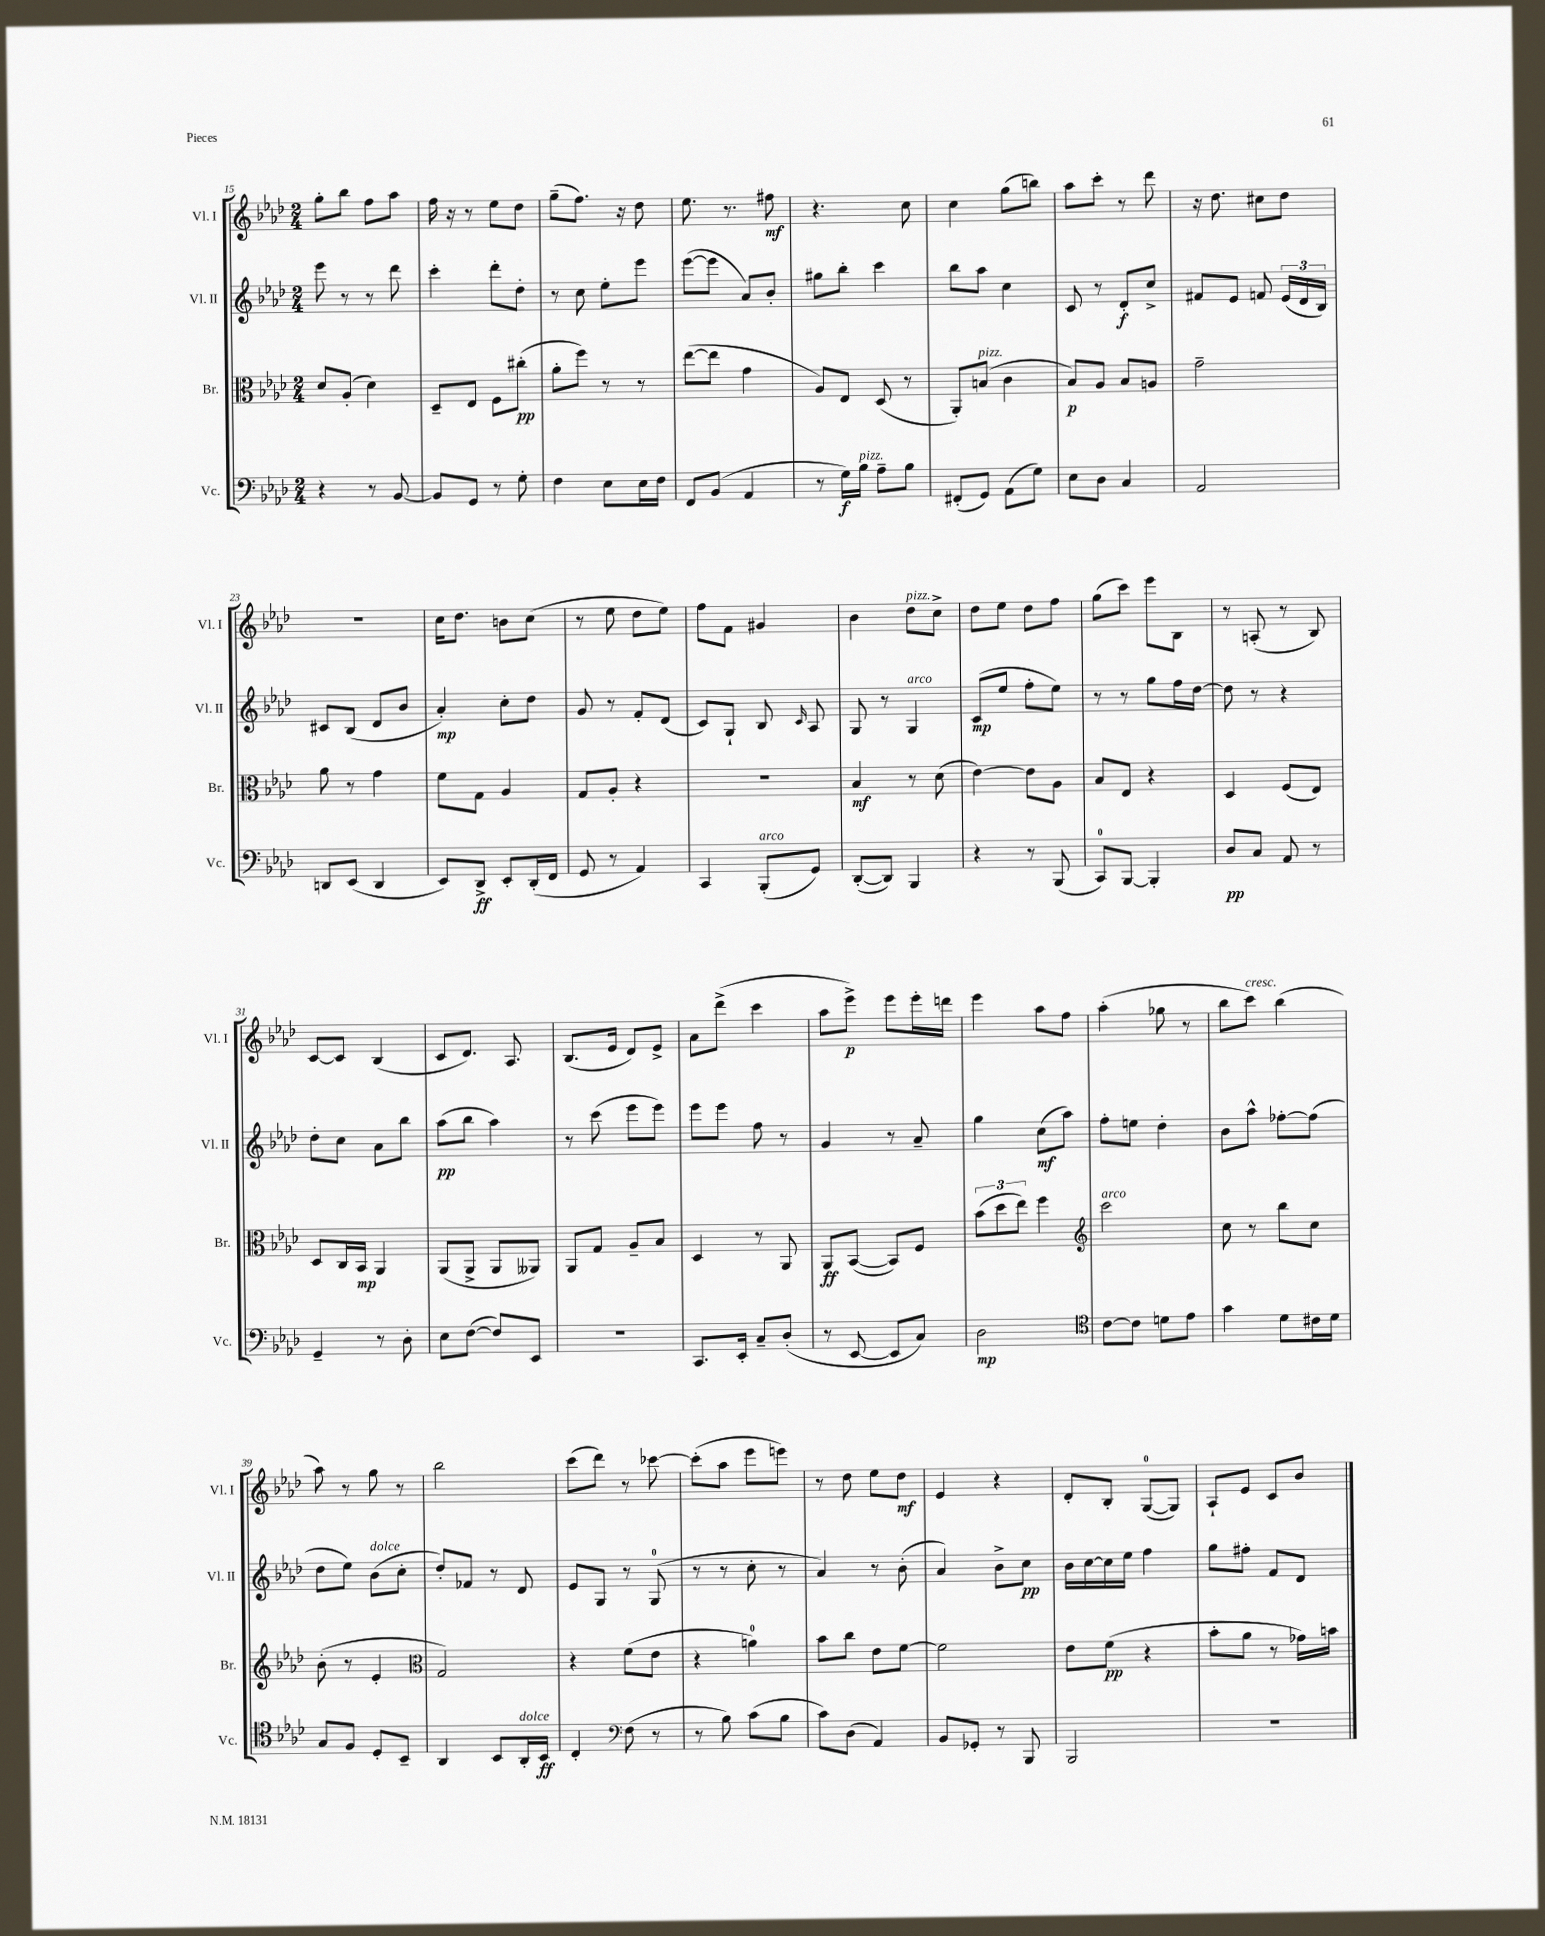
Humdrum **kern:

**kern	**dynam	**kern	**dynam	**kern	**dynam	**kern	**dynam
*part4	*part4	*part3	*part3	*part2	*part2	*part1	*part1
*staff4	*staff4	*staff3	*staff3	*staff2	*staff2	*staff1	*staff1
*I"Vc.	*	*I"Br.	*	*I"Vl. II	*	*I"Vl. I	*
*I'Vc.	*	*I'Br.	*	*I'Vl. II	*	*I'Vl. I	*
*clefF4	*	*clefC3	*	*clefG2	*	*clefG2	*
*k[b-e-a-d-]	*	*k[b-e-a-d-]	*	*k[b-e-a-d-]	*	*k[b-e-a-d-]	*
*M2/4	*	*M2/4	*	*M2/4	*	*M2/4	*
=15	=15	=15	=15	=15	=15	=15	=15
4r	.	8d-/L	.	8eee-\	.	8gg'\L	.
.	.	(8A-'/J	.	8r	.	8bb-\J	.
8r	.	4d-\)	.	8r	.	8ff\L	.
[8BB-/	.	.	.	8ddd-\	.	8aa-\J	.
=16	=16	=16	=16	=16	=16	=16	=16
8BB-/L]	.	8D-~/L	.	4ccc'\	.	16ff\	.
.	.	.	.	.	.	16r	.
8GG/J	.	8E-/J	.	.	.	8r	.
8r	.	8F\L	.	8ddd-'\L	.	8ee-\L	.
8G'\	.	(8cc#X'\J	pp	8dd-'\J	.	8dd-\J	.
=17	=17	=17	=17	=17	=17	=17	=17
4F\	.	8a-'\L	.	8r	.	(8gg~\L	.
.	.	8ff\J)	.	8cc\	.	8.ff\J)	.
8E-\L	.	8r	.	8ee-'\L	.	.	.
.	.	.	.	.	.	16r	.
16E-\L	.	8r	.	8eee-\J	.	8dd-\	.
16F\JJ	.	.	.	.	.	.	.
=18	=18	=18	=18	=18	=18	=18	=18
8FF/L	.	([8ee-\L	.	([8eee-\L	.	8.ee-\	.
(8BB-/J	.	8ee-\J]	.	8eee-\J]	.	.	.
.	.	.	.	.	.	8.r	.
4AA-/	.	4g\	.	8a-/L)	.	.	.
.	.	.	.	8b-'/J	.	8ff#X\	mf
=19	=19	=19	=19	=19	=19	=19	=19
8r	.	8A-/L)	.	8gg#X\L	.	4.r	.
16G\LL)	f	8E-/J	.	8bb-'\J	.	.	.
!LO:TX:a:i:t=pizz.	!	!	!	!	!	!	!
16B-\JJ	.	.	.	.	.	.	.
8A-~\L	.	(8D-/	.	4ccc\	.	.	.
8B-\J	.	8r	.	.	.	8cc\	.
=20	=20	=20	=20	=20	=20	=20	=20
(8FF#X'/L	.	8AA-'/L)	.	8bb-\L	.	4cc\	.
!	!	!LO:TX:a:i:t=pizz.	!	!	!	!	!
8GG/J)	.	(8Bn/J	.	8aa-\J	.	.	.
(8AA-\L	.	4c\	.	4cc\	.	(8gg\L	.
8G\J)	.	.	.	.	.	8bbn\J)	.
=21	=21	=21	=21	=21	=21	=21	=21
8E-\L	.	8B-/L)	p	8c/	.	8aa-\L	.
8D-\J	.	8A-/J	.	8r	.	8ccc'\J	.
4C/	.	8B-/L	.	8d-'/L	f	8r	.
.	.	8An/J	.	8cc^/J	.	8ddd-\	.
=22	=22	=22	=22	=22	=22	=22	=22
2AA-/	.	2g~\	.	8f#X/L	.	16r	.
.	.	.	.	.	.	8.dd-\	.
.	.	.	.	8e-/J	.	.	.
.	.	.	.	8fn/	.	8cc#X\L	.
.	.	.	.	(24e-/LL	.	8dd-\J	.
.	.	.	.	24d-/	.	.	.
.	.	.	.	24B-/JJ)	.	.	.
!!LO:LB:g=z
=23	=23	=23	=23	=23	=23	=23	=23
8DDn/L	.	8a-\	.	8c#X/L	.	2r	.
(8EE-/J	.	8r	.	(8B-/J	.	.	.
4DD/	.	4g\	.	8d-/L	.	.	.
.	.	.	.	8b-/J	.	.	.
=24	=24	=24	=24	=24	=24	=24	=24
8EE-/L)	.	8f\L	.	4a-'/)	mp	16cc\KL	.
.	.	.	.	.	.	8.dd-\J	.
8DD-^/J	ff	8G\J	.	.	.	.	.
8EE-'/L	.	4A-/	.	8cc'\L	.	8bn\L	.
(16DD-'/L	.	.	.	8dd-\J	.	(8cc\J	.
16FF/JJ	.	.	.	.	.	.	.
=25	=25	=25	=25	=25	=25	=25	=25
8GG/	.	8G/L	.	8g/	.	8r	.
8r	.	8A-'/J	.	8r	.	8ee-\	.
4AA-/)	.	4r	.	8f'/L	.	8dd-\L	.
.	.	.	.	(8d-/J	.	8ee-\J)	.
=26	=26	=26	=26	=26	=26	=26	=26
4CC/	.	2r	.	8c/L)	.	8ff\L	.
.	.	.	.	8G`/J	.	8f\J	.
!LO:TX:a:i:t=arco	!	!	!	!	!	!	!
(8BBB-'/L	.	.	.	8B-/	.	4g#X/	.
.	.	.	.	16qqc/	.	.	.
8GG/J)	.	.	.	8A-/	.	.	.
=27	=27	=27	=27	=27	=27	=27	=27
([8DD-'/L	.	4B-/	mf	8G/	.	4b-\	.
8DD-/J])	.	.	.	8r	.	.	.
!	!	!	!	!	!	!LO:TX:a:i:t=pizz.	!
!	!	!	!	!LO:TX:a:i:t=arco	!	!	!
4BBB-/	.	8r	.	4G/	.	8dd-\L	.
.	.	(8d-\	.	.	.	8cc^\J	.
=28	=28	=28	=28	=28	=28	=28	=28
4r	.	[4e-\)	.	(8c/L	mp	8dd-\L	.
.	.	.	.	8ee-/J	.	8ee-\J	.
8r	.	8e-\L]	.	8ff'\L	.	8dd-\L	.
(8BBB-/	.	8A-\J	.	8ee-\J)	.	8ff\J	.
=29	=29	=29	=29	=29	=29	=29	=29
8CC/L)	.	8B-/L	.	8r	.	(8gg\L	.
[8BBB-/J	.	8E-/J	.	8r	.	8ccc\J)	.
4BBB-'/]	.	4r	.	8gg\L	.	8eee-\L	.
.	.	.	.	16ff\L	.	8B-\J	.
.	.	.	.	[16dd-\JJ	.	.	.
=30	=30	=30	=30	=30	=30	=30	=30
8D-/L	pp	4D-/	.	8dd-\]	.	8r	.
8C/J	.	.	.	8r	.	(8An'/	.
8AA-/	.	(8F/L	.	4r	.	8r	.
8r	.	8E-/J)	.	.	.	8B-/)	.
!!LO:LB:g=z
=31	=31	=31	=31	=31	=31	=31	=31
4GG~/	.	8D-/L	.	8dd-'\L	.	[8c/L	.
.	.	16C/L	.	8cc\J	.	8c/J]	.
.	.	16BB-/JJ	mp	.	.	.	.
8r	.	4AA-/	.	8a-\L	.	(4B-/	.
8D-'\	.	.	.	8bb-\J	.	.	.
=32	=32	=32	=32	=32	=32	=32	=32
8E-\L	.	(8AA-/L	.	(8aa-\L	pp	8c/L	.
([8F\J	.	8AA-^/J	.	8bb-\J	.	8.d-/J)	.
8F/L])	.	8AA-/L	.	4aa-\)	.	.	.
.	.	.	.	.	.	8.A-/	.
8EE-/J	.	8AA--X/J)	.	.	.	.	.
=33	=33	=33	=33	=33	=33	=33	=33
2r	.	8AA-/L	.	8r	.	(8.B-/L	.
.	.	8G/J	.	(8ccc\	.	.	.
.	.	.	.	.	.	16e-/Jk	.
.	.	8A-~/L	.	8eee-\L	.	8d-/L)	.
.	.	8B-/J	.	8eee-\J)	.	8e-^/J	.
=34	=34	=34	=34	=34	=34	=34	=34
8.CC/L	.	4D-/	.	8eee-\L	.	8a-\L	.
.	.	.	.	8eee-\J	.	(8ddd-^\J	.
16EE-'/Jk	.	.	.	.	.	.	.
8C~/L	.	8r	.	8ff\	.	4ccc\	.
(8D-'/J	.	8AA-/	.	8r	.	.	.
=35	=35	=35	=35	=35	=35	=35	=35
8r	.	8AA-/L	ff	4g/	.	8aa-\L	.
[8EE-/	.	([8BB-/J	.	.	.	8eee-^\J)	p
8EE-/L]	.	8BB-/L])	.	8r	.	8eee-\L	.
8C/J)	.	8F/J	.	8a-~/	.	16eee-'\L	.
.	.	.	.	.	.	16dddn\JJ	.
=36	=36	=36	=36	=36	=36	=36	=36
2D-\	mp	(12b-\L	.	4gg\	.	4eee-\	.
.	.	12dd-\	.	.	.	.	.
.	.	12ee-\J)	.	.	.	.	.
.	.	4ff\	.	(8cc\L	mf	8aa-\L	.
.	.	.	.	8aa-\J)	.	8ff\J	.
=37	=37	=37	=37	=37	=37	=37	=37
*clefC4	*	*clefG2	*	*	*	*	*
!	!	!LO:TX:a:i:t=arco	!	!	!	!	!
[8c\L	.	2ccc\	.	8ff'\L	.	(4aa-'\	.
8c\J]	.	.	.	8een\J	.	.	.
8dn\L	.	.	.	4dd-'\	.	8gg-X\	.
8e-\J	.	.	.	.	.	8r	.
=38	=38	=38	=38	=38	=38	=38	=38
4g\	.	8cc\	.	8b-\L	.	8bb-\L	.
!	!	!	!	!	!	!LO:TX:a:i:t=cresc.	!
.	.	8r	.	8aa-^^\J	.	8ccc\J)	.
8d-\L	.	8bb-\L	.	[8ff-X'\L	.	(4bb-\	.
16c#X\L	.	8cc\J	.	(8ff-\J]	.	.	.
16d-\JJ	.	.	.	.	.	.	.
!!LO:LB:g=z
=39	=39	=39	=39	=39	=39	=39	=39
8G/L	.	(8b-'\	.	8dd-\L	.	8aa-\)	.
8F/J	.	8r	.	8ee-\J)	.	8r	.
!	!	!	!	!LO:TX:a:i:t=dolce	!	!	!
8D-'/L	.	4e-'/	.	(8b-\L	.	8gg\	.
8BB-~/J	.	.	.	8cc'\J	.	8r	.
=40	=40	=40	=40	=40	=40	=40	=40
*	*	*clefC3	*	*	*	*	*
4AA-/	.	2G/)	.	8dd-'/L)	.	2bb-\	.
.	.	.	.	8f-X/J	.	.	.
8BB-/L	.	.	.	8r	.	.	.
!LO:TX:a:i:t=dolce	!	!	!	!	!	!	!
16AA-'/L	.	.	.	8d-/	.	.	.
16BB-/JJ	ff	.	.	.	.	.	.
=41	=41	=41	=41	=41	=41	=41	=41
4C'/	.	4r	.	8e-/L	.	(8ccc\L	.
.	.	.	.	8G/J	.	8ddd-\J)	.
*clefF4	*	*	*	*	*	*	*
(8F\	.	(8f\L	.	8r	.	8r	.
8r	.	8e-\J	.	(8G/	.	[8ccc-X\	.
=42	=42	=42	=42	=42	=42	=42	=42
8r	.	4r	.	8r	.	(8ccc-'\L]	.
8B-\)	.	.	.	8r	.	8aa-\J	.
(8c\L	.	4an\)	.	8cc'\	.	8eee-\L	.
8B-\J	.	.	.	8r	.	8eeen\J)	.
=43	=43	=43	=43	=43	=43	=43	=43
8c\L)	.	8b-\L	.	4a-/)	.	8r	.
(8D-\J	.	8cc\J	.	.	.	8dd-\	.
4AA-/)	.	8e-\L	.	8r	.	8ee-\L	.
.	.	[8f\J	.	(8b-'\	.	8dd-\J	mf
=44	=44	=44	=44	=44	=44	=44	=44
8BB-/L	.	2f\]	.	4a-/)	.	4e-/	.
8GG-X'/J	.	.	.	.	.	.	.
8r	.	.	.	8b-^\L	.	4r	.
8BBB-/	.	.	.	8cc\J	pp	.	.
=45	=45	=45	=45	=45	=45	=45	=45
2BBB-/	.	8e-\L	.	16b-\LL	.	8d-'/L	.
.	.	.	.	[16cc\	.	.	.
.	.	(8f\J	pp	16cc\]	.	8B-'/J	.
.	.	.	.	16ee-\JJ	.	.	.
.	.	4r	.	4ff\	.	([8G/L	.
.	.	.	.	.	.	8G/J])	.
=46	=46	=46	=46	=46	=46	=46	=46
2r	.	8b-'\L	.	8gg\L	.	8A-`/L	.
.	.	8a-\J	.	8ff#X'\J	.	8e-/J	.
.	.	8r	.	8f/L	.	8c/L	.
.	.	16g-X\LL)	.	8d-/J	.	8b-/J	.
.	.	16bn\JJ	.	.	.	.	.
==	==	==	==	==	==	==	==
*-	*-	*-	*-	*-	*-	*-	*-
